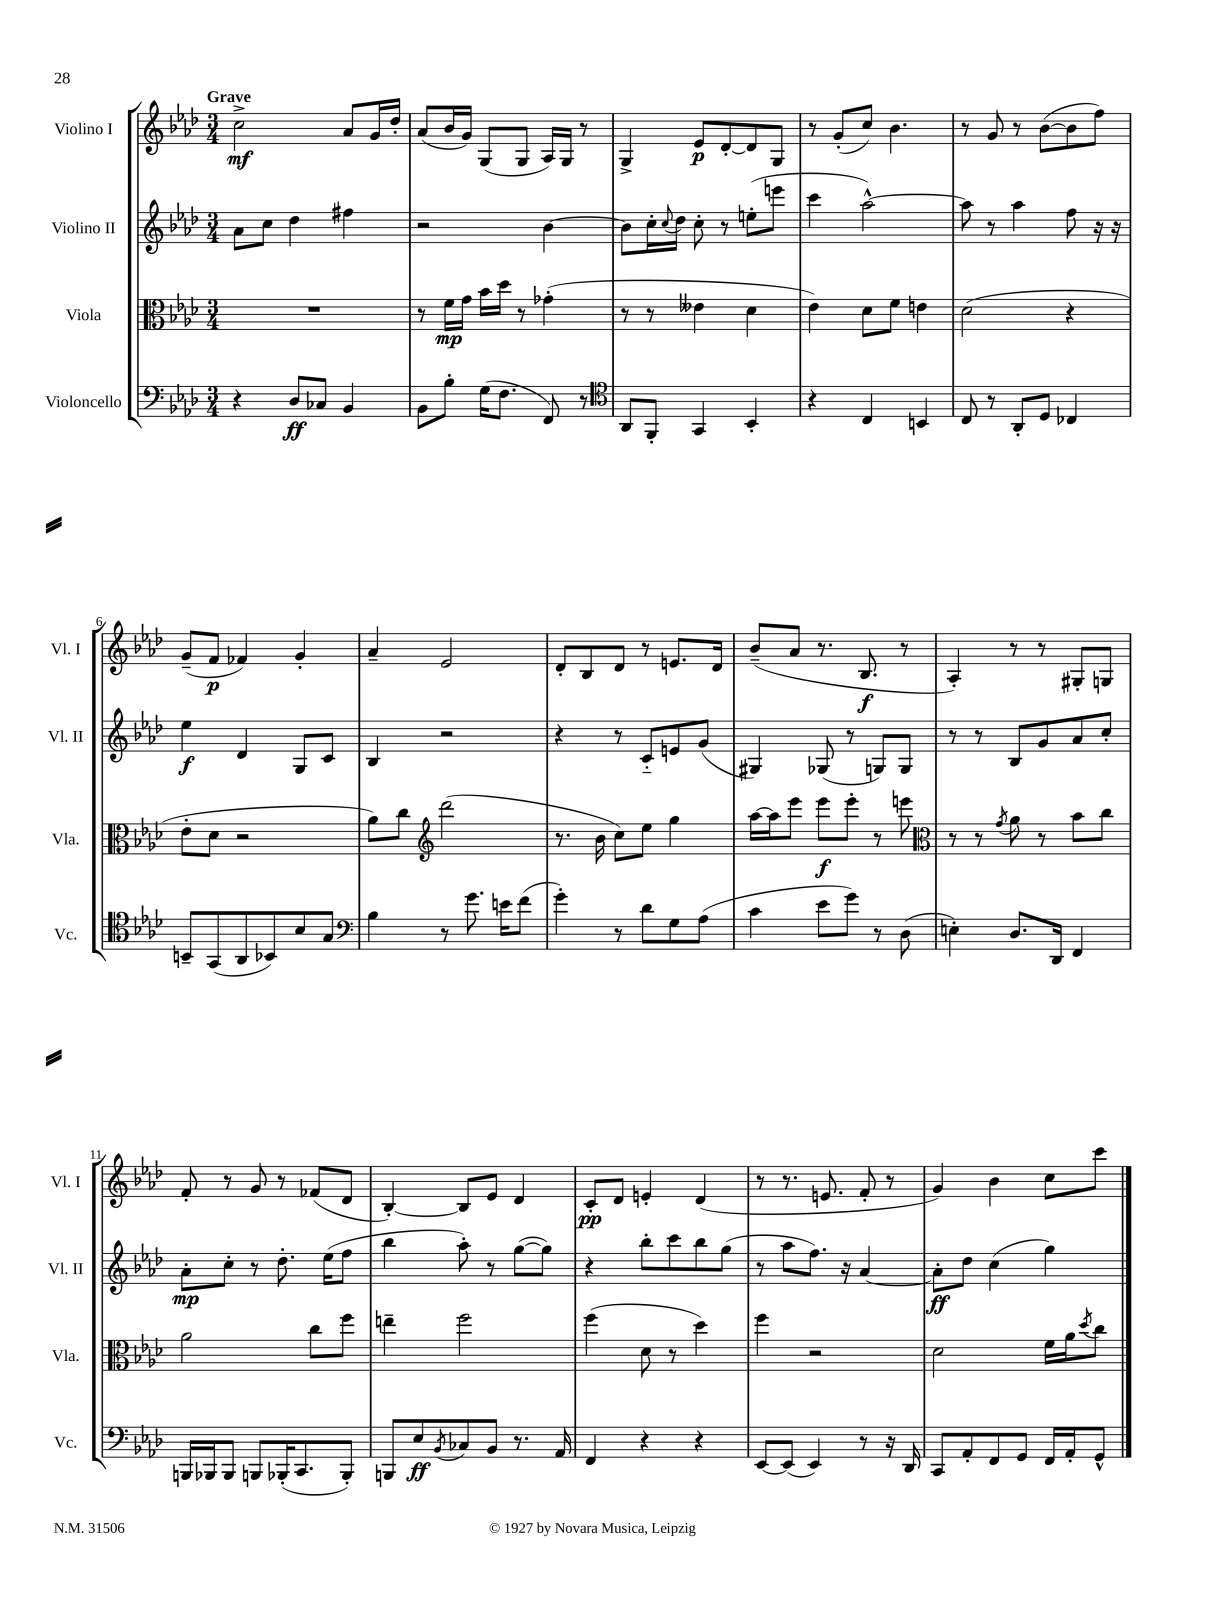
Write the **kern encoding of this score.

**kern	**kern	**kern	**kern
*staff4	*staff3	*staff2	*staff1
*clefF4	*clefC3	*clefG2	*clefG2
*k[b-e-a-d-]	*k[b-e-a-d-]	*k[b-e-a-d-]	*k[b-e-a-d-]
*M3/4	*M3/4	*M3/4	*M3/4
4r	2.r	8a-	2cc^
.	.	8cc	.
8D-	.	4dd-	.
8C-	.	.	.
4BB-	.	4ff#	8a-
.	.	.	16g
.	.	.	16dd-'
=	=	=	=
8BB-	8r	2r	(8a-
8B-'	16f	.	16b-
.	16g	.	16g)
(16G	16b-	.	(8G
8.F	16dd-	.	.
.	8r	.	8G
8FF)	(4g-'	[4b-	16A-)
.	.	.	16G
8r	.	.	8r
=	=	=	=
*clefC4	*	*	*
8AA-	8r	8b-]	4G^
8FF'	8r	16cc'	.
.	.	8qqcc	.
.	.	16dd-	.
4GG	4e--	8cc'	8e-
.	.	8r	[8d-'
4BB-'	4d-	(8ee'	8d-]
.	.	8eee	8G
=	=	=	=
4r	4e-)	4ccc	8r
.	.	.	(8g'
4C	8d-	[2aa-^^)	8cc)
.	8f	.	4.b-
4BB	4e	.	.
=	=	=	=
8C	(2d-	8aa-]	8r
8r	.	8r	8g
8AA-'	.	4aa-	8r
8D-	.	.	([8b-
4C-	4r	8ff	8b-]
.	.	16r	8ff)
.	.	16r	.
=	=	=	=
8BB~	8e-'	4ee-	(8g~
(8GG	8d-	.	8f
8AA-	2r	4d-	4f-)
8BB-)	.	.	.
8B-	.	8G	4g'
8G	.	8c	.
=	=	=	=
*clefF4	*	*	*
4B-	8a-)	4B-	4a-~
.	8cc	.	.
*	*clefG2	*	*
8r	(2ddd-	2r	2e-
8.g	.	.	.
16e	.	.	.
(8f	.	.	.
=	=	=	=
4g')	8.r	4r	8d-'
.	.	.	8B-
.	16b-	.	.
8r	8cc)	8r	8d-
8d-	8ee-	8c'~	8r
8G	4gg	8e	8.e
(8A-	.	(8g	.
.	.	.	16d-
=	=	=	=
4c	[16aa-	4G#)	(8b-~
.	16aa-]	.	.
.	8eee-	.	8a-
8e-	8eee-	(8G-	8.r
8g)	8eee-'	8r	.
.	.	.	8.B-
8r	8r	8G)	.
(8D-	8eee	8G	8r
=	=	=	=
*	*clefC3	*	*
4E')	8r	8r	4A-')
.	8r	8r	.
.	8qg	.	.
8.D-	8a-	8B-	8r
.	8r	8g	8r
16DD-	.	.	.
4FF	8b-	8a-	8G#'
.	8cc	8cc'	8G
=	=	=	=
16BBB	2a-	8a-'	8f'
16BBB-	.	.	.
8BBB-	.	8cc'	8r
8BBB	.	8r	8g
(16BBB-'	.	8.dd-'	8r
8.CC	.	.	.
.	8cc	.	(8f-
.	.	(16ee-	.
8BBB-')	8ff	8ff	8d-
=	=	=	=
8BBB	4ee~	4bb-	[4B-')
8E-	.	.	.
8qBB-	.	.	.
8C-	2ff	8aa-')	8B-]
8BB-	.	8r	8e-
8.r	.	([8gg	4d-
.	.	8gg])	.
16AA-	.	.	.
=	=	=	=
4FF	(4ff	4r	8c'
.	.	.	8d-
4r	8d-	8bb-'	4e'
.	8r	8ccc	.
4r	4dd-)	8bb-	(4d-
.	.	(8gg	.
=	=	=	=
[8EE-	4ff	8r	8r
(8EE-]	.	8aa-	8.r
4EE-)	2r	8.ff)	.
.	.	.	8.e
.	.	16r	.
8r	.	[4a-	8f'
16r	.	.	8r
16DD-	.	.	.
=	=	=	=
8CC	2d-	8a-']	4g)
8AA-'	.	8dd-	.
8FF	.	(4cc	4b-
8GG	.	.	.
16FF	16f	4gg)	8cc
16AA-'	16a-	.	.
.	8qdd-	.	.
8GG^^	8cc	.	8ccc
==	==	==	==
*-	*-	*-	*-
